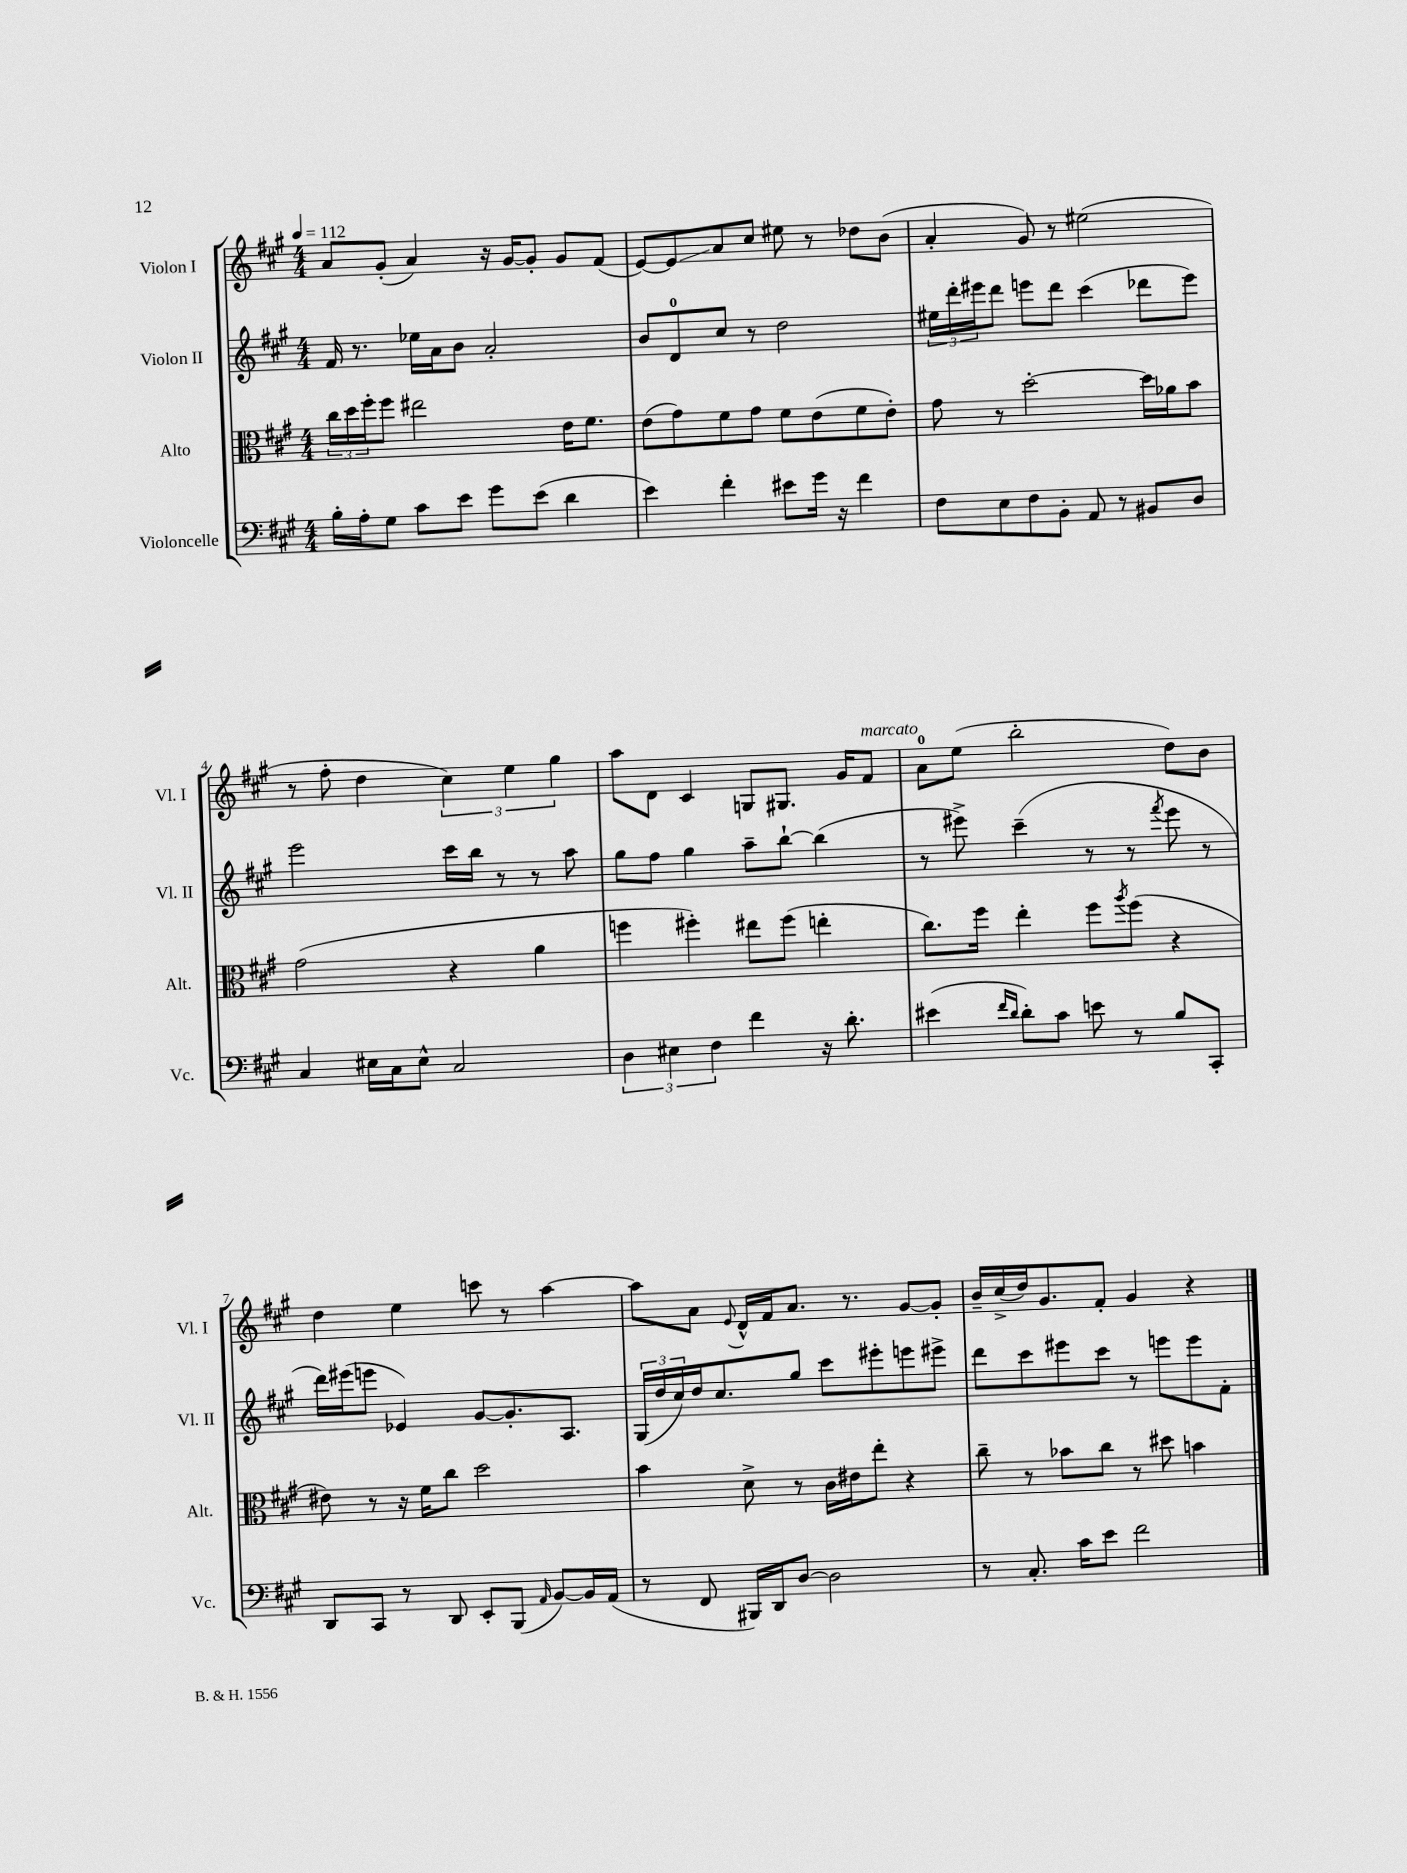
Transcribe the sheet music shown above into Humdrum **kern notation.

**kern	**kern	**kern	**kern
*staff4	*staff3	*staff2	*staff1
*clefF4	*clefC3	*clefG2	*clefG2
*k[f#c#g#]	*k[f#c#g#]	*k[f#c#g#]	*k[f#c#g#]
*M4/4	*M4/4	*M4/4	*M4/4
*MM112	*MM112	*MM112	*MM112
16B'	24cc#	16f#	8a
.	24dd	.	.
16A'	.	8.r	.
.	24ff#'	.	.
8G#	8ff#	.	(8g#'
8c#	2ee#	16ee-	4a)
.	.	16a	.
8e	.	8b	.
8g#	.	2a'	16r
.	.	.	[16g#
(8e	.	.	8g#']
4d	16e	.	8g#
.	8.f#	.	.
.	.	.	(8f#
=	=	=	=
4e)	(8e	8b	[8e)
.	8g#)	8d	8e]
4f#'	8f#	8cc#	8a
.	8g#	8r	8cc#
8e#	8f#	2dd	8ee#
16g#	(8e	.	8r
16r	.	.	.
4f#	8f#	.	8dd-
.	8e')	.	(8b
=	=	=	=
8F#	8g#	24ee#	4a'
.	.	24ddd'	.
.	.	24eee#	.
8E	8r	8ddd	.
8F#	[2dd'	8eee	8g#)
8BB'	.	8ddd	8r
8AA	.	(4ccc#	(2ee#
8r	.	.	.
8BB#	16dd]	8ddd-	.
.	16a-	.	.
8D	8b	8eee)	.
=	=	=	=
4C#	(2g#	2eee	8r
.	.	.	8ff#'
16E#	.	.	4dd
16C#	.	.	.
8E#^^	.	.	.
2C#	4r	16ccc#	6cc#)
.	.	16bb	.
.	.	8r	.
.	.	.	6ee
.	4a	8r	.
.	.	.	6gg#
.	.	8aa	.
=	=	=	=
6D	4ff	8gg#	8aa
.	.	8ff#	8d
6E#	.	.	.
.	4ff#')	4gg#	4c#
6F#	.	.	.
4f#	8ee#	8aa~	8G
.	(8ff#	[8bb`	8.G#
16r	4ee'	(4bb]	.
8.d'	.	.	16g#
.	.	.	8f#
=	=	=	=
(4e#	8.cc#)	8r	8a
.	.	8eee#^)	(8ee
.	16ff#	.	.
16qqf#	.	.	.
16qqd	.	.	.
8d')	4ee'	(4ccc#~	2bb'
8c#	.	.	.
8e	8ff#	8r	.
.	8qaa	.	.
8r	(8ff#	8r	.
.	.	8qfff#	.
8B	4r	8eee#	8dd)
8CC#'	.	8r	8b
=	=	=	=
8DD	8e#)	16ddd)	4dd
.	.	(16eee#	.
8CC#	8r	8eee	.
8r	16r	4e-)	4ee
.	16f#	.	.
8DD	8cc#	.	.
8EE'	2dd	[8g#	8ccc
(8BBB	.	8.g#']	8r
16qqAA	.	.	.
[8BB)	.	.	[4aa
.	.	8.A	.
16BB]	.	.	.
(16AA	.	.	.
=	=	=	=
8r	4b	(24G#	8aa]
.	.	24dd	.
.	.	24cc#)	.
8FF#	.	16dd	8a
.	.	8.cc#	.
.	.	.	8qqe
16BBB#)	8d^	.	16d^^
16DD	.	.	16f#
[8D	8r	8gg#	8.a
2D]	16c#	8ccc#	.
.	16e#	.	8.r
.	8ee'	8eee#'	.
.	4r	8eee	[8g#
.	.	8eee#^	8g#']
=	=	=	=
8r	8cc#~	8ddd	16b~
.	.	.	(16cc#^
8.C#'	8r	8ccc#	16dd)
.	.	.	8.g#
.	8b-	8eee#	.
16c#	.	.	.
8e	8cc#	8ccc#	8f#'
2f#	8r	8r	4g#
.	8dd#	8eee	.
.	4b	8eee	4r
.	.	8f#'	.
==	==	==	==
*-	*-	*-	*-
